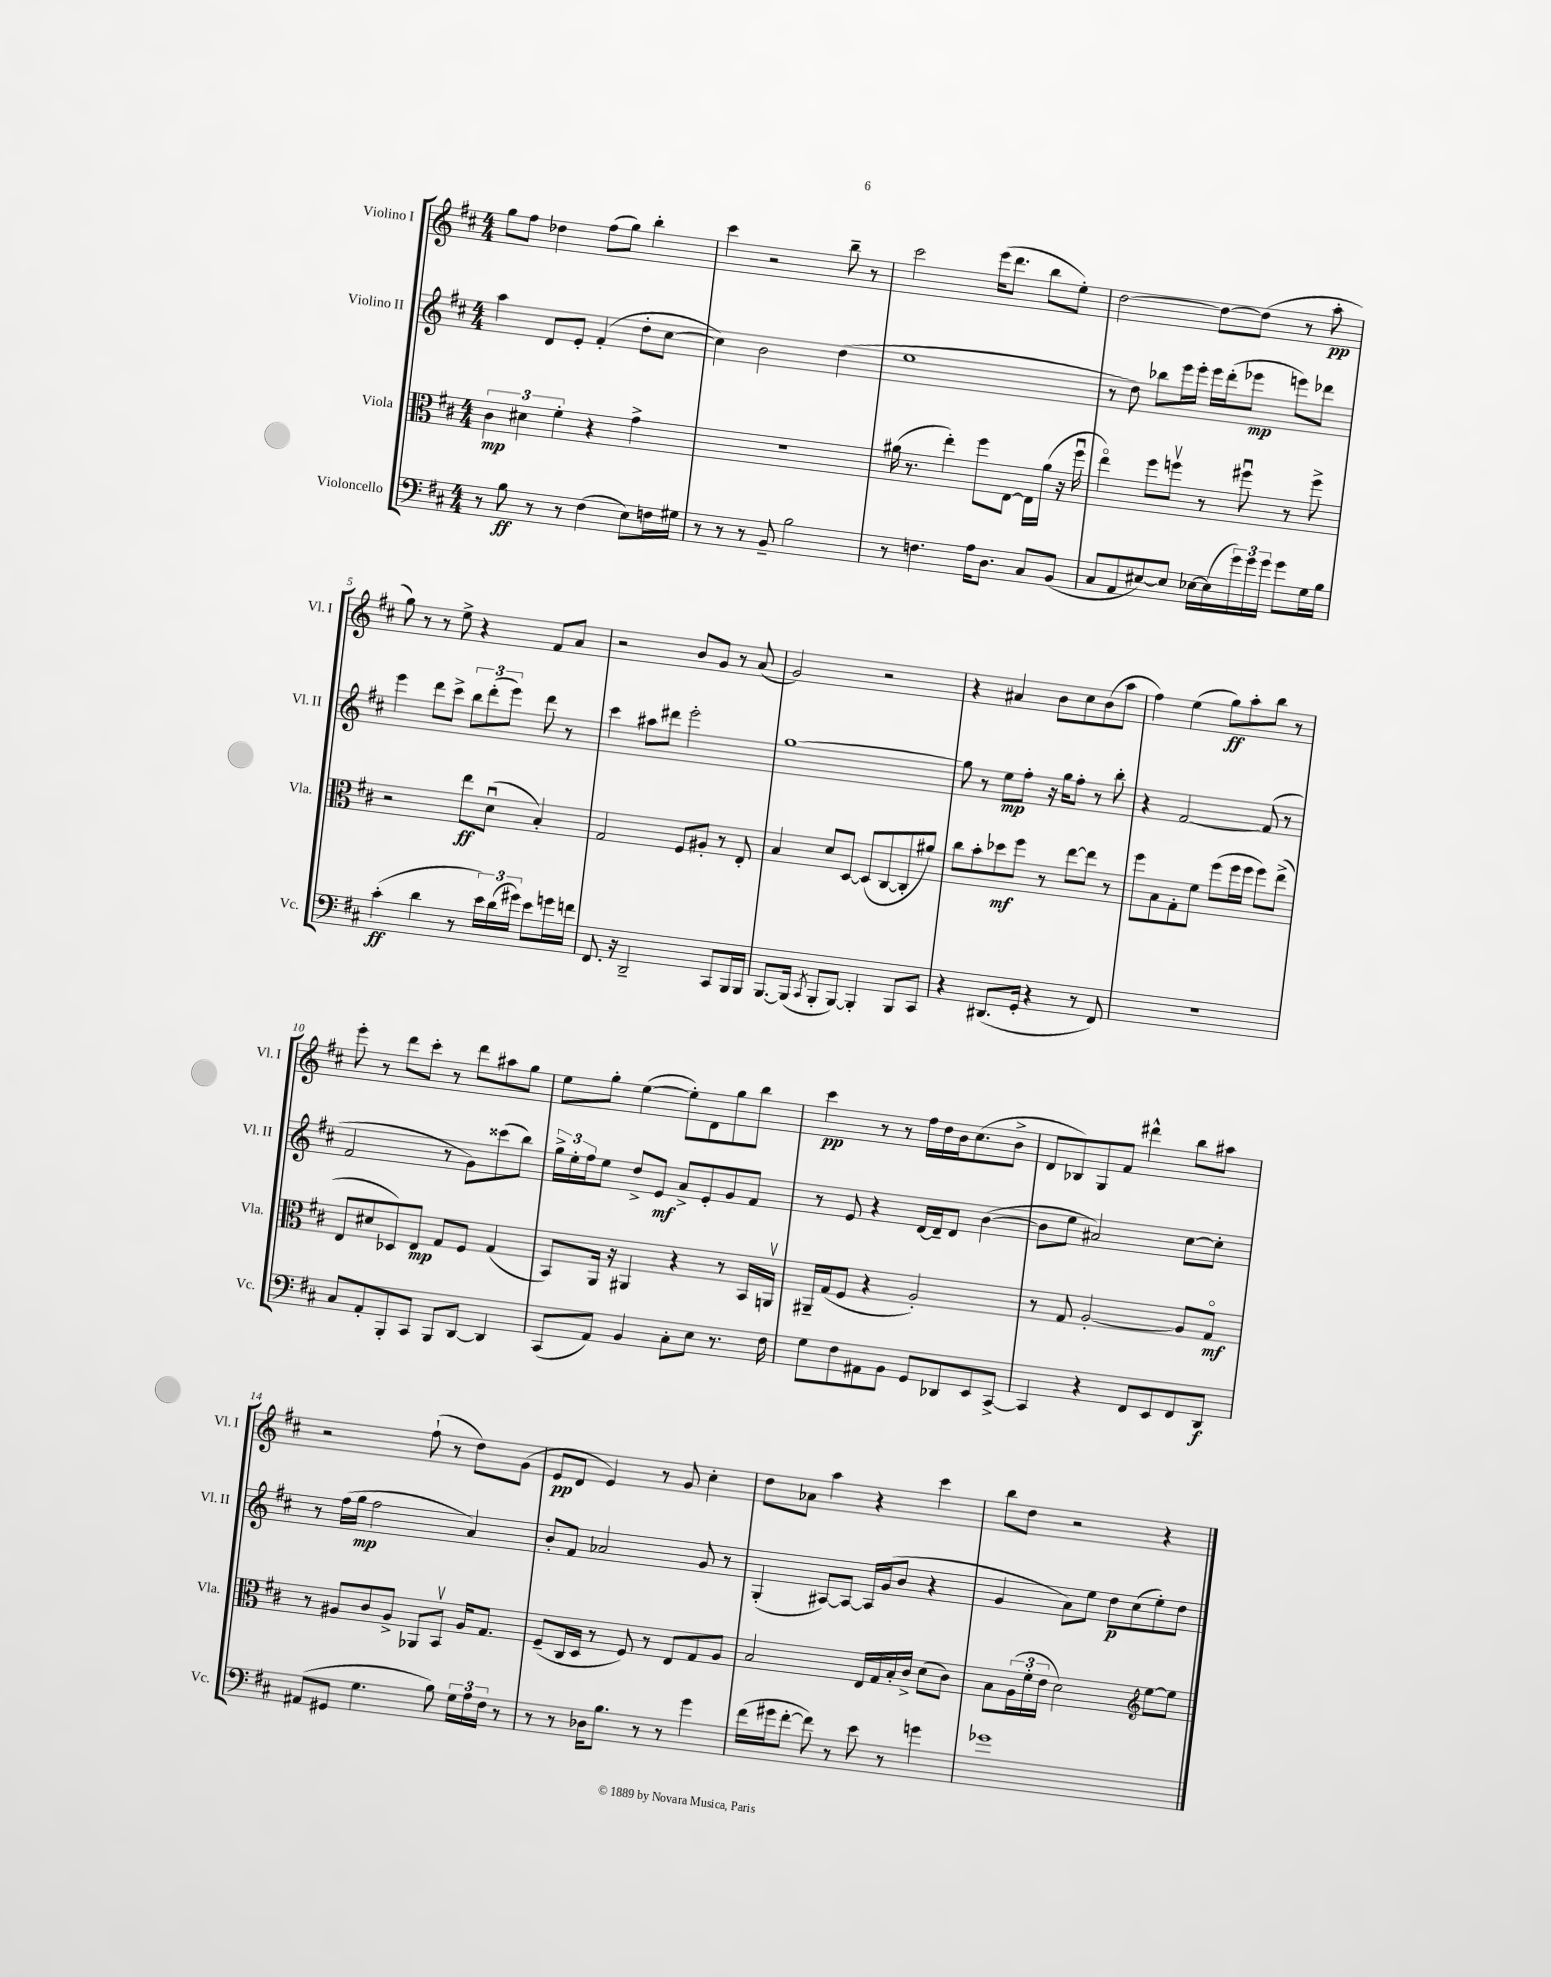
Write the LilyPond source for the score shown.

<<
\new StaffGroup <<
\new Staff = "s0" \with { instrumentName = "Violino I" shortInstrumentName = "Vl. I" } {
    \clef treble \key d \major \numericTimeSignature \time 4/4
    g''8 fis''8 des''4 fis''8( g''8) b''4-. |
    cis'''4 r2 b''8-- r8 |
    cis'''2 e'''16( d'''8. b''8 e''8-.) |
    d''2~ d''8~ d''8( r8 a''8-.\pp |
    g''8) r8 r8 e''8-> r4 fis'8 a'8 |
    r2 b'8 g'8 r8 a'8( |
    g'2) r2 |
    r4 ais'4 b'8 cis''8 b'8( a''8 |
    fis''4) e''4( g''8\ff) a''8-. b''8 r8 |
    e'''8-. r8 d'''8 cis'''8-. r8 d'''8 ais''8 g''8 |
    e''8 g''8-. e''4~( e''8-.) d'8 g''8 b''8 |
    cis'''4\pp r8 r8 fis''16 d''16 b'16 cis''8.( b'8-> |
    d'8 bes8) g8 fis'8 dis'''4-^ b''8 ais''8 |
    r2 fis''8-!( r8 d''8) g'8( |
    e'8\pp d'8 e'4) r8 g'8 cis''4-. |
    d''8 aes'8 a''4 r4 cis'''4 |
    b''8 d''8 r2 r4 \bar "|." |
}
\new Staff = "s1" \with { instrumentName = "Violino II" shortInstrumentName = "Vl. II" } {
    \clef treble \key d \major \numericTimeSignature \time 4/4
    a''4 d'8 e'8-. fis'4-.( d''8-. cis''8~ |
    cis''4) b'2 d''4( |
    e''1 |
    r8 d''8) bes''8 e'''16 e'''16-. e'''16 d'''16-.( ees'''8\mp e'''8) des'''8 |
    e'''4 d'''8 cis'''8-> \tuplet 3/2 { b''8 d'''8-.( e'''8) } d'''8 r8 |
    cis'''4 ais''8 dis'''8 e'''2-. |
    g''1~ |
    g''8 r8 e''8\mp fis''8-. r16 g''16 fis''8-. r8 b''8-. |
    r4 fis'2~ fis'8( r8 |
    fis'2 r8 g'8) cisis'''8( b''8) |
    \tuplet 3/2 { g''16-> e''16-. fis''16 } e''8 d''8-> e'8\mf a'8-> e'8-. g'8 fis'8 |
    r8 e'8 r4 d'16~ d'16-- d'8 b'4~( |
    b'8 e''8 ais'2) cis''8~ cis''8-. |
    r8 fis''16( g''16\mp fis''2 a'4) |
    b'8-. fis'8 aes'2 g'8 r8 |
    g4-.( ais8~) ais8~ ais16 g'16( b'8 r4 |
    g'4 a'8) e''8 d''8\p cis''8( e''8-.) d''8 \bar "|." |
}
\new Staff = "s2" \with { instrumentName = "Viola" shortInstrumentName = "Vla." } {
    \clef alto \key d \major \numericTimeSignature \time 4/4
    \tuplet 3/2 { cis'4\mp dis'4 fis'4-. } r4 g'4-> |
    R1 |
    ais'16( r8. e''4-.) fis''8 e8~ e16 ais'16( r16 fis''16\downbow |
    e''4\flageolet) fis''8 f''8\upbow r8 fis''8\downbow r8 fis''8-> |
    r2 e''8\ff d'8\downbow( b4-.) |
    g2 fis8 ais8-. r8 e8-. |
    b4 d'8 d8~ d8( cis8~ cis8-. ais'8) |
    cis''8 b'8-. des''8\mf fis''8 r8 e''8~ e''8 r8 |
    fis''8 b8 g8-. fis'8 fis''8( fis''16 fis''16 fis''8) e''8->( |
    e8 dis'8 des8) e8\mp g8 fis8 g4( |
    b,8) a,16 r16 ais,4 r4 r8 b,16 a,16\upbow |
    ais,16-- g16( fis8 r4 a2-.) |
    r8 g8 a2~-. a8 g8\flageolet\mf |
    r8 ais8 cis'8 ais8-> aes,8 b,8\upbow ais16 g8. |
    fis8--( cis16 d16 r8 fis8) r8 e8 g8 a8 |
    b2 e16 g16 b16-. cis'16-> d'8( cis'8) |
    b8 \tuplet 3/2 { a16( fis'16-. e'16 } d'2) \clef treble e''8~ e''8 \bar "|." |
}
\new Staff = "s3" \with { instrumentName = "Violoncello" shortInstrumentName = "Vc." } {
    \clef bass \key d \major \numericTimeSignature \time 4/4
    r8 b8\ff r8 r8 fis4( e8) f16 gis16 |
    r8 r8 r8 b,8-- b2 |
    r8 f4. a16 d8. cis8 b,8( |
    cis8 a,8 eis8~) eis8 ees16~ ees16( \tuplet 3/2 { g'16) g'16 g'16 } g'8 g16 b16 |
    cis'4-.\ff( d'4 r8 \tuplet 3/2 { e'16) d'16( gis'16) } e'8 g'16 f'16 |
    fis,8. r16 d,2-- cis,8 b,,16 b,,16 |
    b,,8.~ b,,16( \acciaccatura { cis,8 } b,,8-. b,,8~) b,,4-. b,,8 cis,8 |
    r4 dis,8.( g,16-. r4 r8 fis,8) |
    R1 |
    cis8 a,8-. b,,8-. cis,8 b,,8 d,8~ d,4 |
    cis,8( a,8) b,4 cis8-. e8 r8. fis16 |
    g8 fis8 ais,8 b,8 g,8 des,8 e,8 cis,8~-> |
    cis,4 r4 fis,8 e,8 fis,8 d,8\f |
    ais,8( gis,8 g4. b8) \tuplet 3/2 { g16 a16 fis16 } r8 |
    r8 r8 des16 b8. r8 r8 g'4 |
    fis'16( gis'16 fis'8~-. fis'8) r8 e'8 r8 g'4 |
    ges'1 \bar "|." |
}
>>
>>
